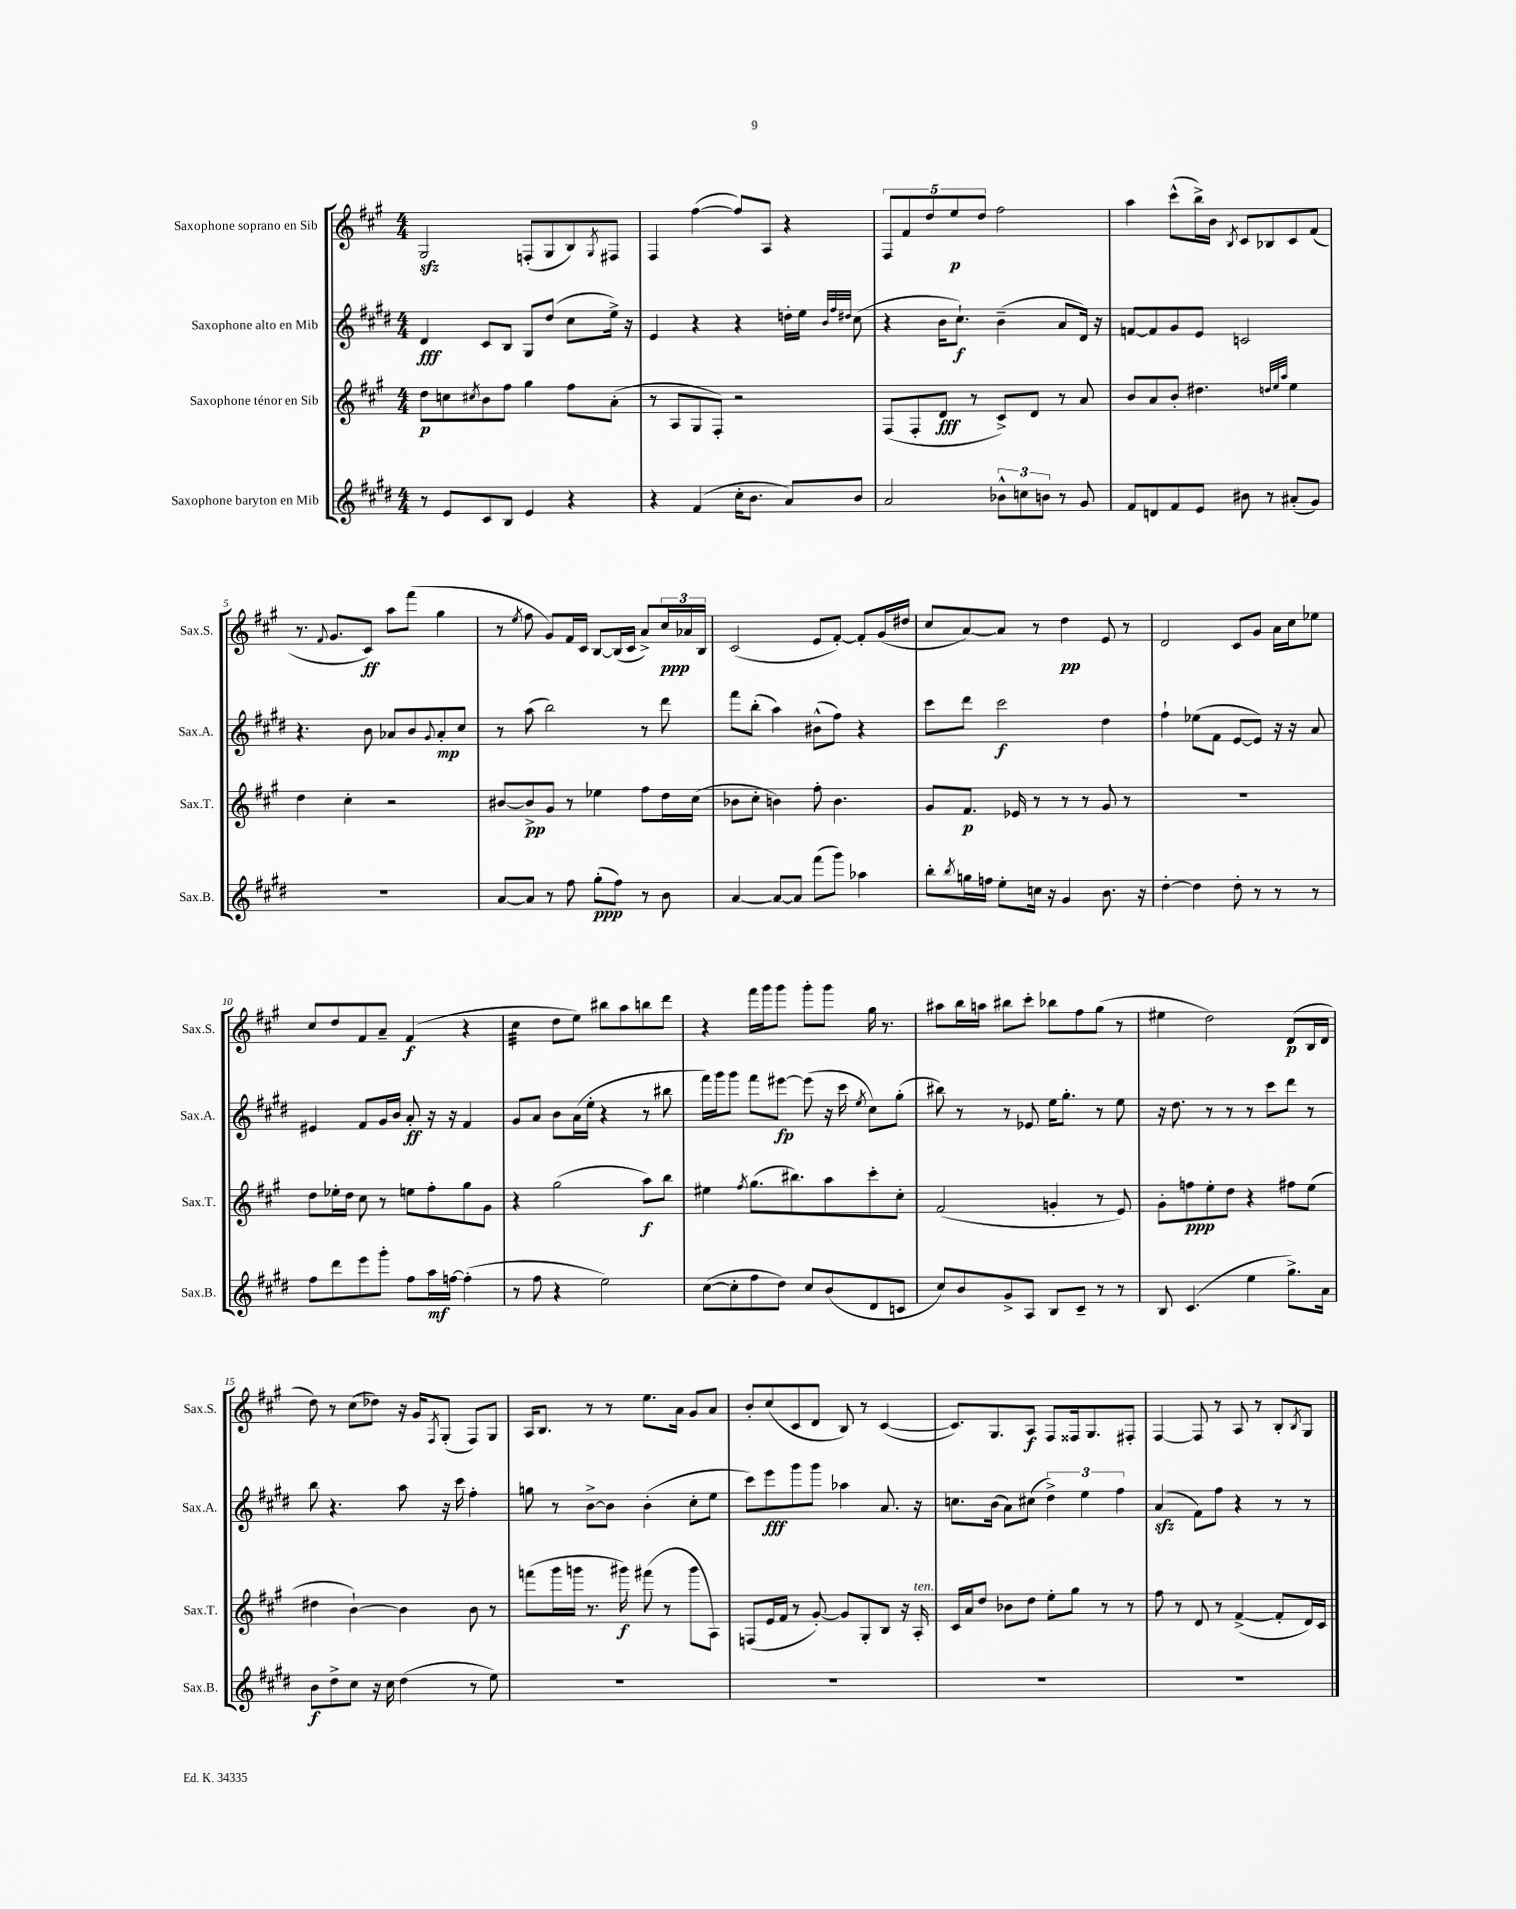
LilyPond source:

<<
\new StaffGroup <<
\new Staff = "s0" \with { instrumentName = "Saxophone soprano en Sib" shortInstrumentName = "Sax.S." } {
    \clef treble \key a \major \numericTimeSignature \time 4/4
    gis2\sfz f8-.( gis8 b8) \acciaccatura { gis8 } fis8 |
    fis4 fis''4~( fis''8) a8 r4 |
    \tuplet 5/4 { fis8 fis'8 d''8 e''8\p d''8 } fis''2 |
    a''4 cis'''8-^( b''16->) b'16 \acciaccatura { b8 } cis'8 bes8 cis'8 fis'8( |
    r8. \appoggiatura { fis'8 } gis'8. cis'8\ff) a''8 fis'''8( gis''4 |
    r8 \acciaccatura { e''8 } fis''8 gis'8) fis'16 cis'16 b8~ b16( cis'16 a'8->) \tuplet 3/2 { cis''16\ppp aes'16 b16 } |
    cis'2( e'8 fis'8~-.) fis'8-. gis'16( dis''16 |
    cis''8 a'8~) a'8 r8 d''4\pp e'8 r8 |
    d'2 cis'8 gis'8 a'16 cis''16 ees''8 |
    cis''8 d''8 fis'8 a'8-- fis'4\f( r4 |
    cis''4:32 d''8 e''8) bis''8 a''8 b''8 d'''8 |
    r4 fis'''16 gis'''16 gis'''8 gis'''8-. gis'''8 gis''16 r8. |
    ais''8 b''16 a''16 bis''8 cis'''8-. bes''8 fis''8 gis''8( r8 |
    eis''4 d''2) d'8\p( b16 d'16 |
    d''8) r8 cis''8( des''8) r16 gis'16 \acciaccatura { fis8 } gis8-.( fis8) gis8 |
    a16 b8. r8 r8 e''8. a'16 gis'8 a'8 |
    b'8-. cis''8( cis'8 d'8 b8) r8 cis'4~( |
    cis'8.) gis8. a8\f fis8 fisis16 gis8. fis8-. |
    fis4~ fis8 r8 a8 r8 b8-. \acciaccatura { b8 } gis8 \bar "|." |
}
\new Staff = "s1" \with { instrumentName = "Saxophone alto en Mib" shortInstrumentName = "Sax.A." } {
    \clef treble \key e \major \numericTimeSignature \time 4/4
    dis'4\fff cis'8 b8 gis8 dis''8( cis''8 e''16->) r16 |
    e'4 r4 r4 d''16-. e''16 \grace { b'32 fis''32 dis''32 } cis''8( |
    r4 b'16 cis''8.-!\f) b'4--( a'8 dis'16) r16 |
    f'8~ f'8 gis'8 e'8 c'2 |
    r4. b'8 aes'8 b'8 \appoggiatura { gis'8 } aes'8-.\mp cis''8 |
    r8 a''8( b''2) r8 dis'''8 |
    fis'''8 b''8-.( a''4) bis'8-^( fis''8) r4 |
    cis'''8 dis'''8 cis'''2\f dis''4 |
    fis''4-! ees''8( fis'8 e'8~ e'8) r16 r16 a'8 |
    eis'4 fis'8 gis'16 b'16 a'8-.\ff r16 r16 fis'4 |
    gis'8 a'8 b'8 a'16( e''16-. r4 r8 bis''8 |
    fis'''16) gis'''16 gis'''8 fis'''8 eis'''8~\fp eis'''8( r16 cis'''16 \acciaccatura { e''8 } cis''8) gis''8-.( |
    bis''8) r8 r8 ees'8 e''16 gis''8.-. r8 e''8 |
    r16 dis''8. r8 r8 r8 cis'''8 dis'''8 r8 |
    b''8 r4. a''8 r16 cis'''16 fis''4-. |
    g''8 r8 b'8~-> b'8 b'4-.( cis''8-. e''8 |
    cis'''8) e'''8\fff gis'''8 gis'''8 aes''4 a'8. r16 |
    c''8. b'16( a'8) cis''8( \tuplet 3/2 { dis''4->) e''4 fis''4 } |
    a'4\sfz( fis'8) fis''8 r4 r8 r8 \bar "|." |
}
\new Staff = "s2" \with { instrumentName = "Saxophone ténor en Sib" shortInstrumentName = "Sax.T." } {
    \clef treble \key a \major \numericTimeSignature \time 4/4
    d''8\p c''8 \acciaccatura { cis''8 } b'8 fis''8 gis''4 fis''8 a'8-.( |
    r8 a8 gis8 fis8-.) r2 |
    fis8( fis8-. d'8\fff r8 cis'8->) d'8 r8 a'8 |
    b'8 a'8 b'8-. dis''4. \grace { d''32 e''32 a''32 } e''4 |
    d''4 cis''4-. r2 |
    bis'8~ bis'8->\pp gis'8 r8 ees''4 fis''8 d''16 cis''16( |
    bes'8 cis''8-. b'4) fis''8-. b'4. |
    gis'8 fis'8.\p ees'16 r8 r8 r8 gis'8 r8 |
    R1 |
    d''8 ees''16-. d''16 cis''8 r8 e''8 fis''8-. gis''8 gis'8 |
    r4 gis''2( a''8\f) b''8 |
    eis''4 \acciaccatura { fis''8 } gis''8.( bis''8.) a''8 cis'''8-. cis''8-. |
    fis'2( g'4-. r8 e'8) |
    gis'8-. f''8\ppp e''8-. d''8 r4 fis''8 e''8( |
    dis''4 b'4~-!) b'4 b'8 r8 |
    f'''8( gis'''16 g'''16 r8. gis'''16\f) fis'''8( r8 gis'''8 a8) |
    f8( e'16 fis'16 r8 gis'8~-.) gis'8 gis8-. b8 r16 a16-.^\markup { \italic "ten." } |
    cis'16 a'16 d''8 bes'8 d''8 e''8-. gis''8 r8 r8 |
    fis''8 r8 d'8 r8 fis'4~->( fis'8-. d'16) cis'16 \bar "|." |
}
\new Staff = "s3" \with { instrumentName = "Saxophone baryton en Mib" shortInstrumentName = "Sax.B." } {
    \clef treble \key e \major \numericTimeSignature \time 4/4
    r8 e'8 cis'8 b8 e'4 r4 |
    r4 fis'4( cis''16-. b'8. a'8) b'8 |
    a'2 \tuplet 3/2 { bes'8-^ c''8 b'8 } r8 gis'8 |
    fis'8 d'8 fis'8 e'8 bis'8 r8 ais'8-.( gis'8) |
    R1 |
    a'8~ a'8 r8 fis''8 gis''8-.\ppp( fis''8) r8 b'8 |
    a'4~ a'8~ a'8 fis'''8( gis'''8) aes''4 |
    b''8-. \acciaccatura { b''8 } g''16 f''16 e''8-. c''16 r16 gis'4 b'8. r16 |
    dis''4~-. dis''4 dis''8-. r8 r8 r8 |
    fis''8 dis'''8 e'''8 gis'''8-. fis''8 a''16\mf f''16~ f''4-.( |
    r8 fis''8 r4 e''2) |
    cis''8~( cis''8-. fis''8 dis''8) cis''8 b'8( dis'8 c'8 |
    cis''8) b'8 gis'8-> a8 b8 cis'8-- r8 r8 |
    b8 cis'4.( e''4 gis''8.->) a'16 |
    b'8\f dis''8-> cis''8 r16 cis''16 dis''4( r8 e''8) |
    R1 |
    R1 |
    R1 |
    R1 \bar "|." |
}
>>
>>
